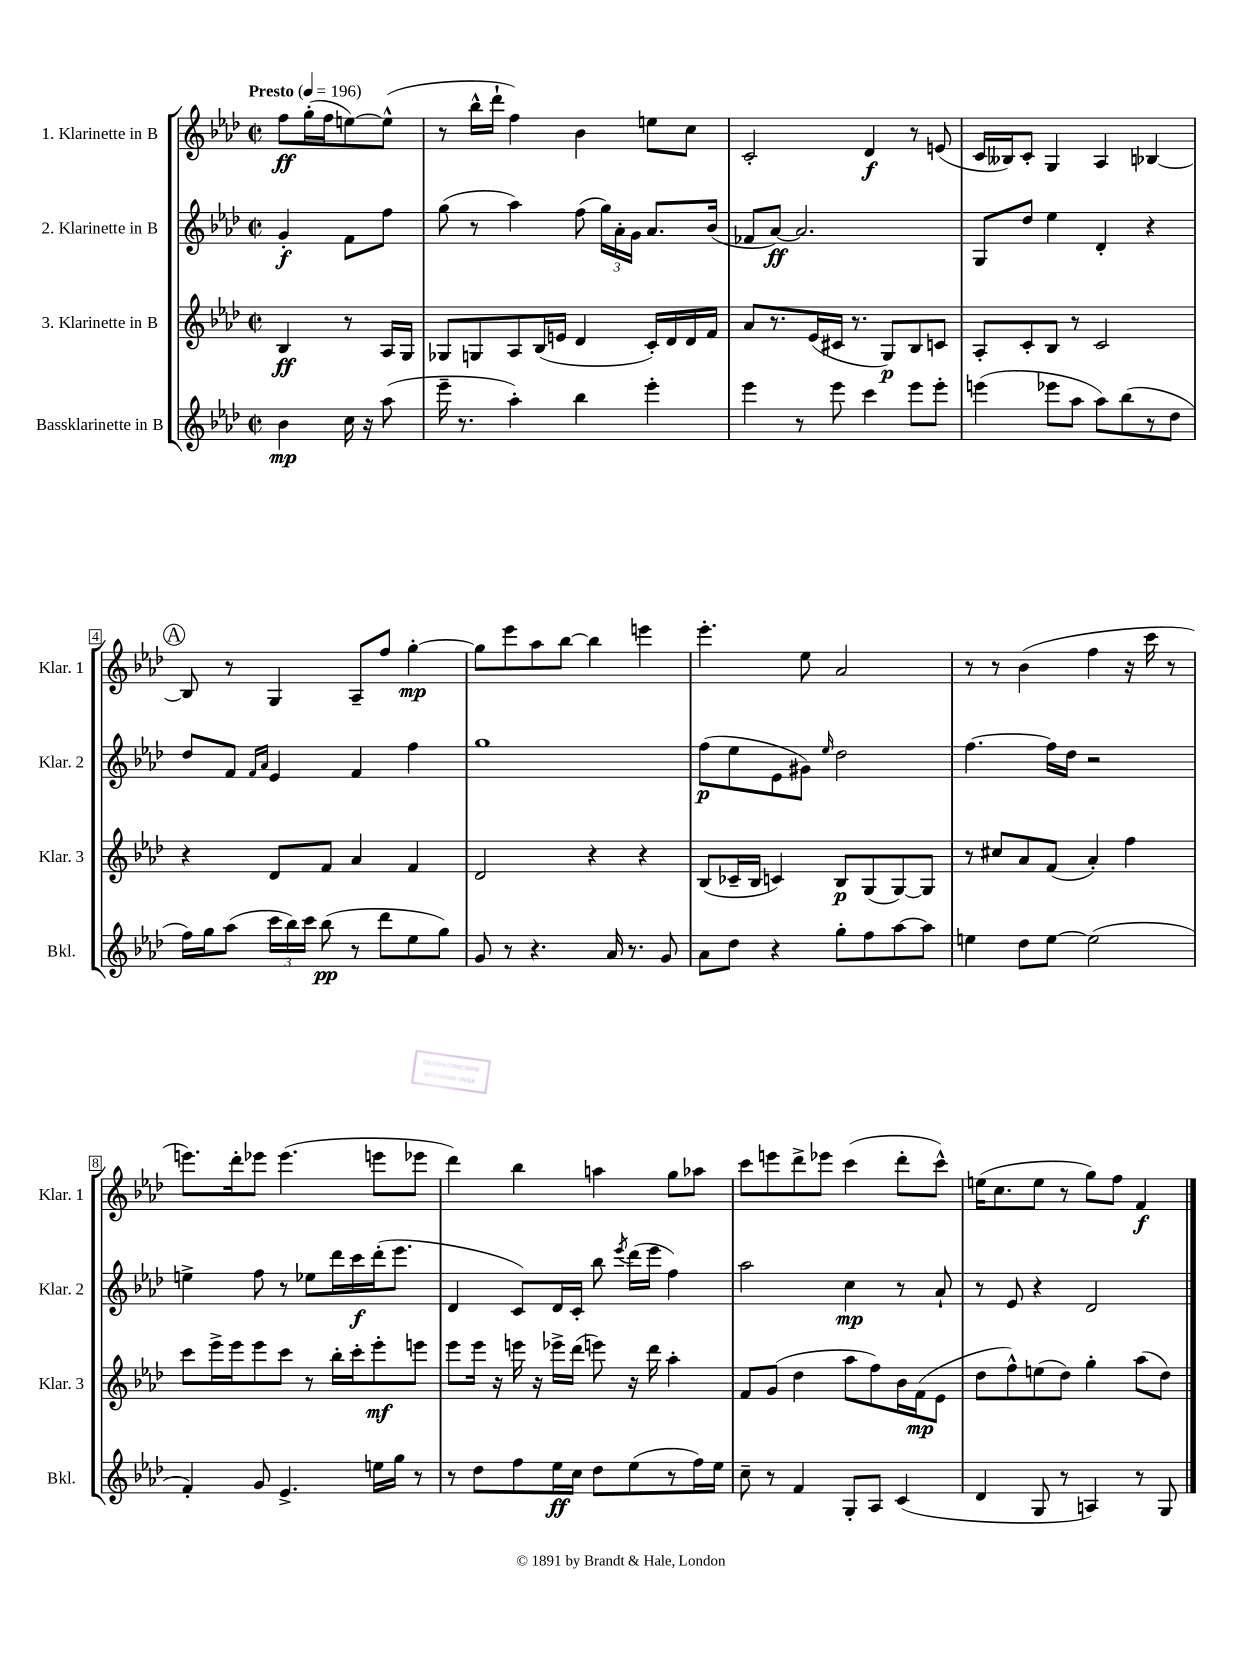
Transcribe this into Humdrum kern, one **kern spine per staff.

**kern	**kern	**kern	**kern
*staff4	*staff3	*staff2	*staff1
*clefG2	*clefG2	*clefG2	*clefG2
*k[b-e-a-d-]	*k[b-e-a-d-]	*k[b-e-a-d-]	*k[b-e-a-d-]
*M2/2	*M2/2	*M2/2	*M2/2
*met(c|)	*met(c|)	*met(c|)	*met(c|)
*MM196	*MM196	*MM196	*MM196
4b-	4B-	4g'	8ff
.	.	.	(16gg'
.	.	.	16ff
16cc	8r	8f	[8ee)
16r	.	.	.
(8aa-	16A-	8ff	(8ee^^]
.	16G	.	.
=	=	=	=
16eee-~	8G-	(8gg	8r
8.r	.	.	.
.	8G	8r	16bb-^^
.	.	.	16ddd-`
4aa-')	8A-	4aa-)	4ff)
.	(16B-	.	.
.	16e	.	.
4bb-	4d-	(8ff	4b-
.	.	24gg)	.
.	.	24a-'	.
.	.	24g	.
4eee-'	16c')	8.a-	8ee
.	16d-	.	.
.	16d-	.	8cc
.	16f	(16b-	.
=	=	=	=
4eee-	8a-	8f-	2c'
.	8.r	[8a-)	.
8r	.	2.a-]	.
.	(16e-	.	.
8eee-	16c#	.	.
.	8.r	.	.
4ccc	.	.	4d-
.	8G)	.	.
8eee-	8B-	.	8r
8eee-'	8c	.	(8e
=	=	=	=
(4eee	8A-'	8G	16c
.	.	.	16B--)
.	8c'	8dd-	8c'
8eee-	8B-	4ee-	4G
8aa-	8r	.	.
8aa-)	2c	4d-'	4A-
(8bb-	.	.	.
8r	.	4r	[4B-
8dd-	.	.	.
=	=	=	=
16ff)	4r	8dd-	8B-]
16gg	.	.	.
(8aa-	.	8f	8r
.	.	16qqf	.
.	.	16qqa-	.
24ccc	8d-	4e-	4G
24bb-)	.	.	.
24ccc	.	.	.
(8bb-	8f	.	.
8r	4a-	4f	8A-~
8ddd-	.	.	8ff
8ee-	4f	4ff	[4gg'
8gg)	.	.	.
=	=	=	=
8g	2d-	1gg	8gg]
8r	.	.	8eee-
4.r	.	.	8aa-
.	.	.	[8bb-
.	4r	.	4bb-]
16a-	.	.	.
8.r	.	.	.
.	4r	.	4eee
8g	.	.	.
=	=	=	=
8a-	(8B-	(8ff	4.eee-'
8dd-	16c-~	8ee-	.
.	16B-	.	.
4r	4c)	8e-	.
.	.	8g#)	8ee-
.	.	16qqee-	.
8gg'	8B-	2dd-	2a-
8ff	(8G	.	.
[8aa-	[8G)	.	.
8aa-]	8G]	.	.
=	=	=	=
4ee	8r	[4.ff	8r
.	8cc#	.	8r
8dd-	8a-	.	(4b-
[8ee	(8f	16ff]	.
.	.	16dd-	.
(2ee]	4a-')	2r	4ff
.	4ff	.	16r
.	.	.	16ccc
.	.	.	8r
=	=	=	=
4f')	8ccc	4ee^	8.eee)
.	16eee-^	.	.
.	16eee-	.	16ddd-'
8g	8eee-	8ff	8eee-
4.e-^	8ccc	8r	(4.eee-
.	8r	8ee-	.
.	16bb-'	16ddd-	.
.	16ccc'	16ccc	.
16ee	8eee-'	(16ddd-'	8eee
16gg	.	8.eee-	.
8r	8eee	.	8eee-
=	=	=	=
8r	8eee-	4d-	4ddd-)
8dd-	16eee-	.	.
.	16r	.	.
8ff	16eee	8c)	4bb-
.	16r	.	.
16ee-	16eee-^	16d-	.
16cc	(16ddd-	16c'	.
8dd-	8eee)	8bb-	4aa
.	.	8qeee-	.
(8ee-	16r	(16ddd-	.
.	16ddd-	16eee-	.
8r	4aa-'	4ff)	8gg
16ff)	.	.	8aa-
16ee-	.	.	.
=	=	=	=
8cc~	8f	2aa-	8ccc
8r	(8g	.	8eee
4f	4dd-	.	8ddd-^
.	.	.	8eee-
8G'	8aa-	4cc	(4ccc
8A-	8ff)	.	.
(4c	16b-	8r	8ddd-'
.	(16f	.	.
.	8e-	8a-`	8ccc^^)
=	=	=	=
4d-	8dd-	8r	(16ee
.	.	.	8.cc
.	8ff^^)	8e-	.
8G	(8ee	4r	8ee
8r	8dd-)	.	8r
4A)	4gg'	2d-	8gg)
.	.	.	8ff
8r	(8aa-	.	4f
8G	8dd-)	.	.
==	==	==	==
*-	*-	*-	*-
